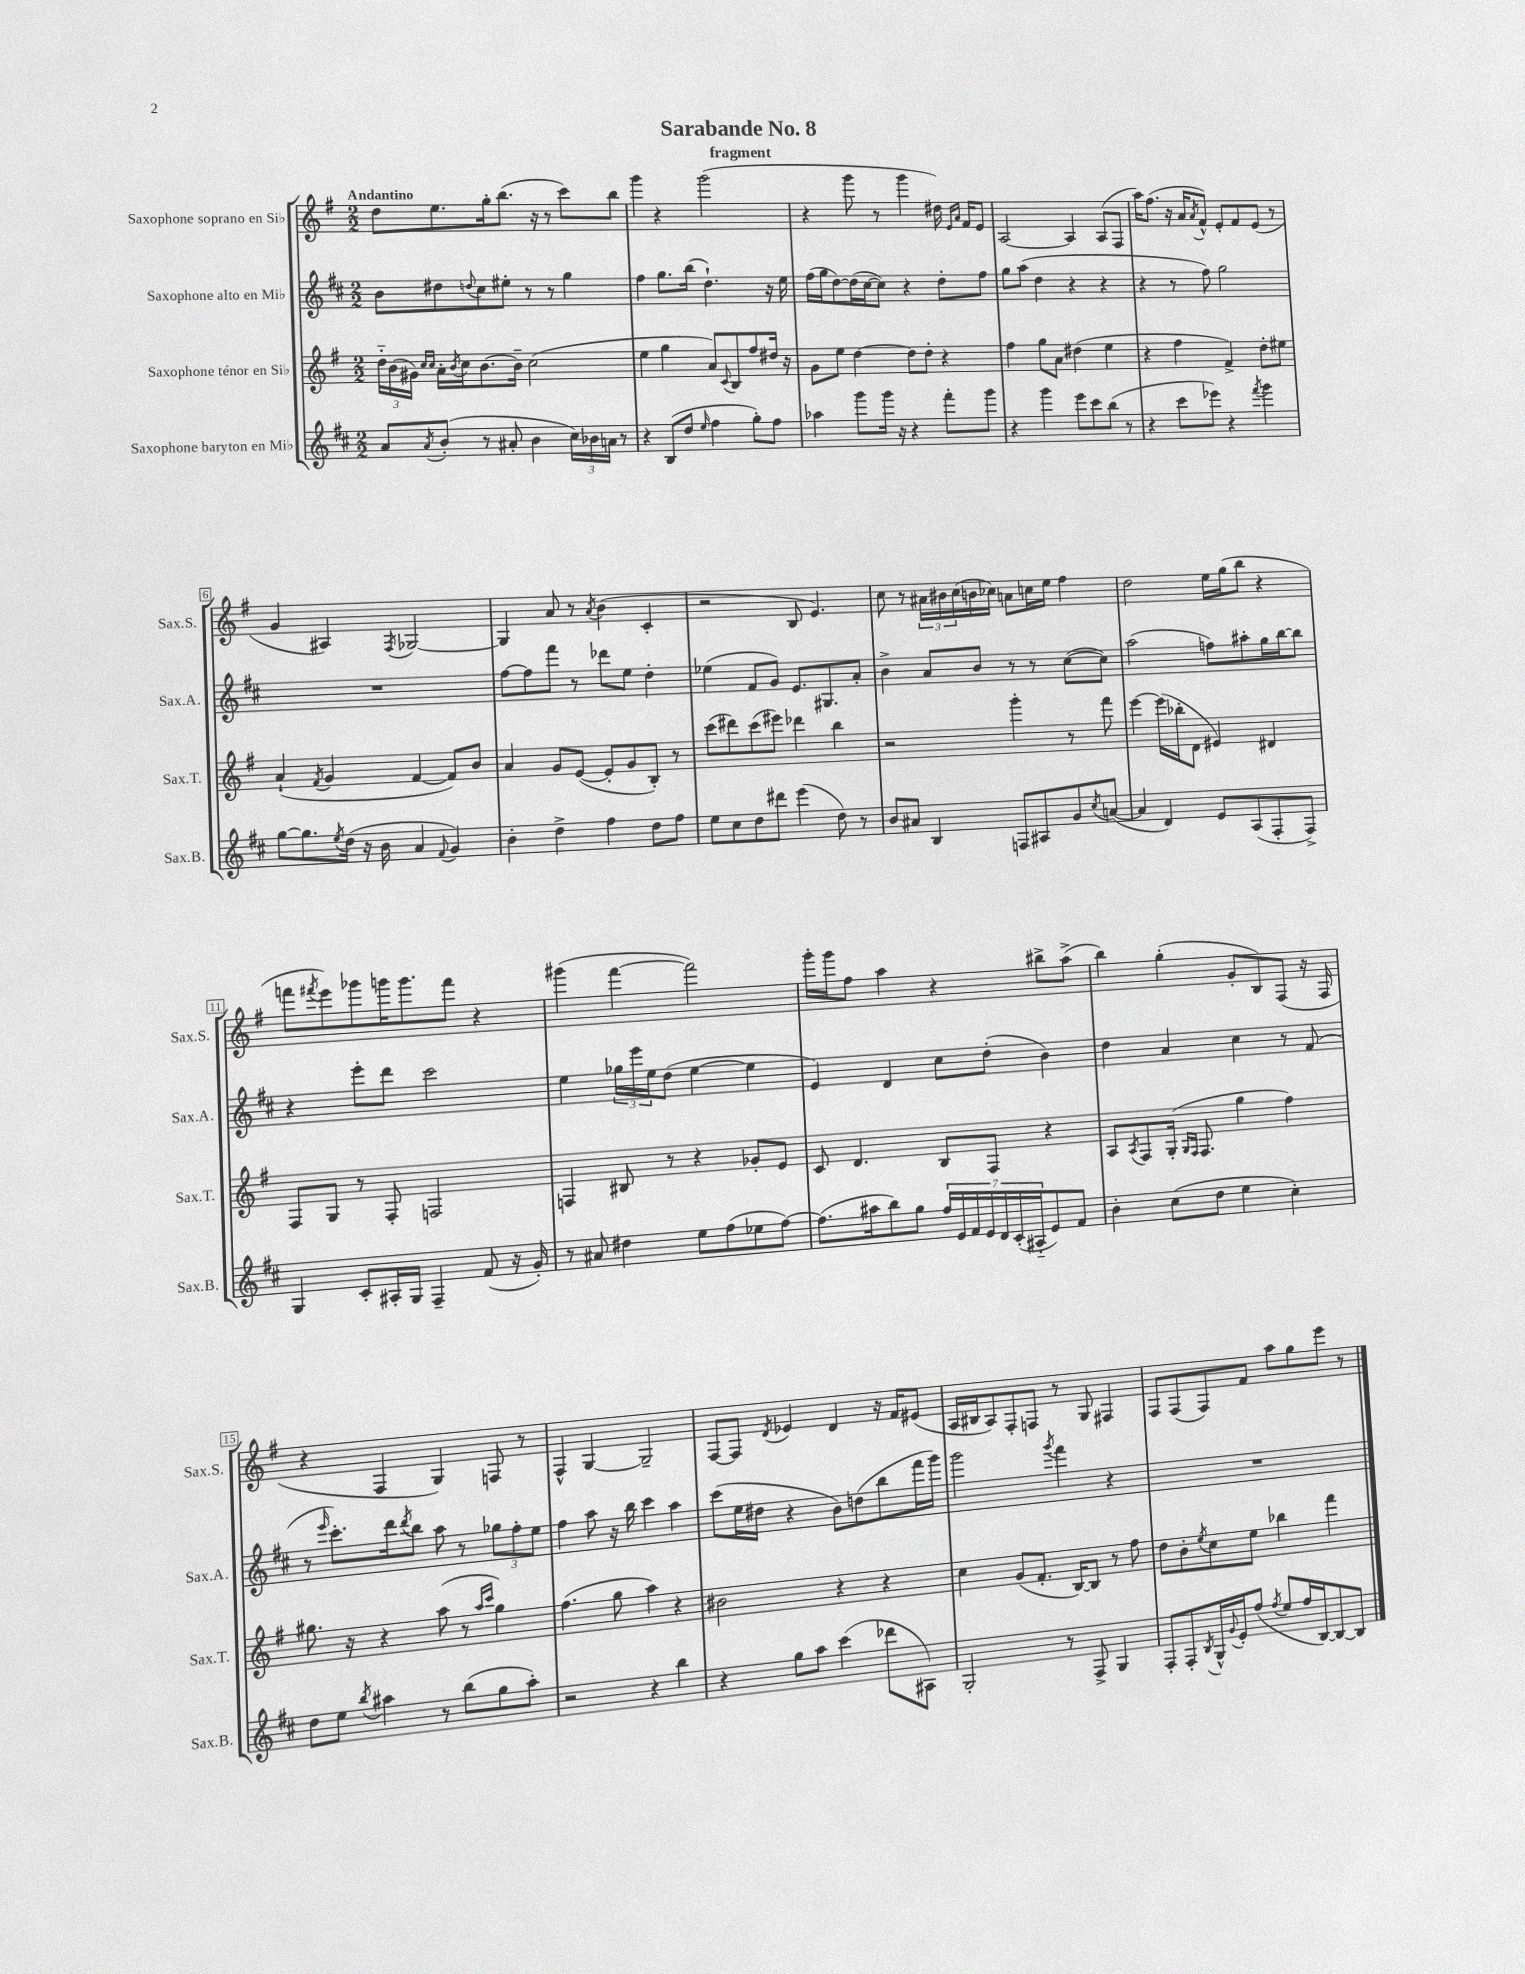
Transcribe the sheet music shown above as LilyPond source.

\header { title = "Sarabande No. 8" subtitle = "fragment" }
<<
\new StaffGroup <<
\new Staff = "s0" \with { instrumentName = "Saxophone soprano en Sib" shortInstrumentName = "Sax.S." } {
    \clef treble \key g \major \numericTimeSignature \time 2/2 \tempo "Andantino"
    d''8 e''8. g''16-. b''8.( r16 r8 c'''8) b''8 |
    g'''4 r4 g'''2( |
    r4 g'''8 r8 g'''4 dis''16) \grace { e'16 a'16 } fis'16 e'8 |
    a2~ a4 a8( fis8 |
    a''16) fis''8.( r16 a'16 \acciaccatura { a'8 } fis'8-^) e'8-. fis'8 e'8( r8 |
    g'4 ais4) \acciaccatura { fis8 } ges2~ |
    ges4 a'8 r8 \acciaccatura { a'8 } b'4( c'4-. |
    r2 b8 e'4.) |
    c''8 r8 \tuplet 3/2 { ais'16 bis'16 c''16( } b'16 ces''16) a'8 c''16 e''16 fis''4 |
    d''2 e''16 g''16( b''8 r4 |
    f'''8 \acciaccatura { fis'''8 } e'''8) ges'''8 g'''16 g'''8. fis'''8 r4 |
    gis'''4( fis'''4~ fis'''2) |
    g'''16-. g'''16 fis''8 a''4 r4 bis''8-> a''8->( |
    b''4) g''4-.( g'8-. b8) fis8( r16 fis16 |
    r4 fis4 g4) f8 r8 |
    fis4-^ g4~ g2-- |
    fis8~ fis8 \acciaccatura { d'8 } ees'4 d'4 r16 fis'16 eis'8( |
    a16 bis16 a8) fis8-. f8 r8 g8 fis4 |
    fis8 fis8( fis8) fis'8 a''8 g''8 e'''8 r8 \bar "|." |
}
\new Staff = "s1" \with { instrumentName = "Saxophone alto en Mib" shortInstrumentName = "Sax.A." } {
    \clef treble \key d \major \numericTimeSignature \time 2/2
    b'8 dis''8 \appoggiatura { d''8 } cis''8 eis''8-. r8 r8 g''4 |
    fis''4 g''8. b''16( d''4.-!) r16 e''16 |
    fis''16( g''16 d''8~) d''16( cis''16~ cis''8) r4 d''8-. fis''8 |
    g''8 a''8( d''4 r4 r4 |
    r4 r8 fis''8) g''2 |
    R1 |
    fis''8~ fis''8 fis'''8 r8 des'''8 e''8 d''4-. |
    ees''4( fis'8 g'8) e'8. gis8. a'8-. |
    b'4-> a'8 b'8 r8 r8 cis''8~( cis''8) |
    a''2( f''8) ais''8-. g''16 b''16~ b''8 |
    r4 e'''8-. d'''8 cis'''2 |
    e''4 \tuplet 3/2 { ges''16 e'''16 e''16 } d''8( e''4~ e''4 |
    e'4) d'4 cis''8 d''8-.( b'4) |
    d''4 a'4 cis''4 r8 fis'8( |
    r8 \grace { e'''16 } cis'''8.-.) d'''16 \acciaccatura { d'''8 } b''8 a''8 r8 \tuplet 3/2 { ges''8 fis''8-. e''8 } |
    fis''4 a''8 r16 b''16 cis'''4 a''4 |
    cis'''8( e''16 dis''16 r4 b'8) d''8( b''8 fis'''16 g'''16) |
    g'''2 \acciaccatura { g'''8 } fis'''4 r4 |
    R1 \bar "|." |
}
\new Staff = "s2" \with { instrumentName = "Saxophone ténor en Sib" shortInstrumentName = "Sax.T." } {
    \clef treble \key g \major \numericTimeSignature \time 2/2
    \tuplet 3/2 { d''16-_ b'16( gis'16) } \grace { c''16 c''16 } a'16-. \acciaccatura { b'8 } c''16 b'8.~ b'16-- c''2( |
    e''4 g''4 a'8) \appoggiatura { c'8 } b8 fis''8 dis''16 r16 |
    g'8 e''8 d''4~ d''8 d''8-. r4 |
    fis''4 g''8 a'8 dis''4( e''4 |
    r4 fis''4 fis'4->) d''8-. eis''8 |
    a'4-!( \acciaccatura { fis'8 } g'4 fis'4~ fis'8) b'8 |
    a'4 g'8 e'8~( e'8-. g'8 b8-.) r8 |
    c'''8( dis'''8) c'''8( eis'''8) des'''4 b''4 |
    r2 g'''4-. r8 fis'''8 |
    e'''4~ e'''16( bes''16-. d'8 eis'4) dis'4 |
    fis8 g8 r8 fis8-. f2 |
    f4 bis8 r8 r4 ges'8-. e'8 |
    c'8 d'4. b8 fis8 r4 |
    a8 \acciaccatura { a8 } fis8 g16-.( \grace { g16 fis16 } fis8. g''4 fis''4) |
    gis''8. r16 r4 a''8( r8 \grace { a''16 c'''16 } gis''4) |
    fis''4.( g''8 a''4) r4 |
    bis'2 r4 r4 |
    c''4 g'8( fis'8.-. b16~) b8 r8 fis''8 |
    d''8 b'8-. \acciaccatura { e''8 } c''8 e''8 bes''4 fis'''4 \bar "|." |
}
\new Staff = "s3" \with { instrumentName = "Saxophone baryton en Mib" shortInstrumentName = "Sax.B." } {
    \clef treble \key d \major \numericTimeSignature \time 2/2
    a'8 \acciaccatura { a'8 } b'8-.( r8 ais'8-. b'4 \tuplet 3/2 { cis''16) bes'16 a'16 } r8 |
    r4 b8( d''8 \grace { e''16 } fis''4 g''8-.) fis''8 |
    aes''4 g'''8 g'''16 r16 r4 fis'''8-. g'''8 |
    r4 g'''4 e'''8 cis'''8 b''8( r8 |
    r4 cis'''8 ees'''8) r4 \acciaccatura { fis'''8 } g'''4 |
    g''8~ g''8. \acciaccatura { e''8 } d''16( r16 b'16 a'4 \appoggiatura { fis'8 } g'4) |
    b'4-. d''4-> fis''4 d''8 fis''8 |
    e''8 cis''8 d''8 dis'''8 e'''4( d''8) r8 |
    b'8 ais'8 b4 f8 ais8 g'8 \acciaccatura { cis''8 } a'8~( |
    a'4 d'4) e'8 a8( fis8-. fis8->) |
    g4 cis'8-. ais16-. g16 fis4-- fis'8( r16 g'16-.) |
    r8 ais'8 dis''4 e''8 fis''8( ees''8 fis''8~) |
    fis''8.( ais''16 b''8) g''8 \tuplet 7/4 { fis''16 e'16 fis'16 e'16 d'16 cis'16-.( ais16-_ } e'8) fis'8 |
    b'4-. cis''8( d''8 e''4 cis''4-.) |
    d''8 e''8 \acciaccatura { b''8 } ais''4 r8 b''8( g''8 ais''8-.) |
    r2 r4 b''4 |
    r4 g''8 a''8 cis'''4( des'''8 ais8) |
    g2-. r8 fis8-> g4 |
    fis8-. fis8-. \acciaccatura { b8 } g16-^ \appoggiatura { g'8 } e'16-. fis''8( \acciaccatura { fis''8 } e''8 fis''16 b16~) b8~ b8 \bar "|." |
}
>>
>>
\layout { \context { \Score \override BarNumber.stencil = #(make-stencil-boxer 0.1 0.3 ly:text-interface::print) } }
